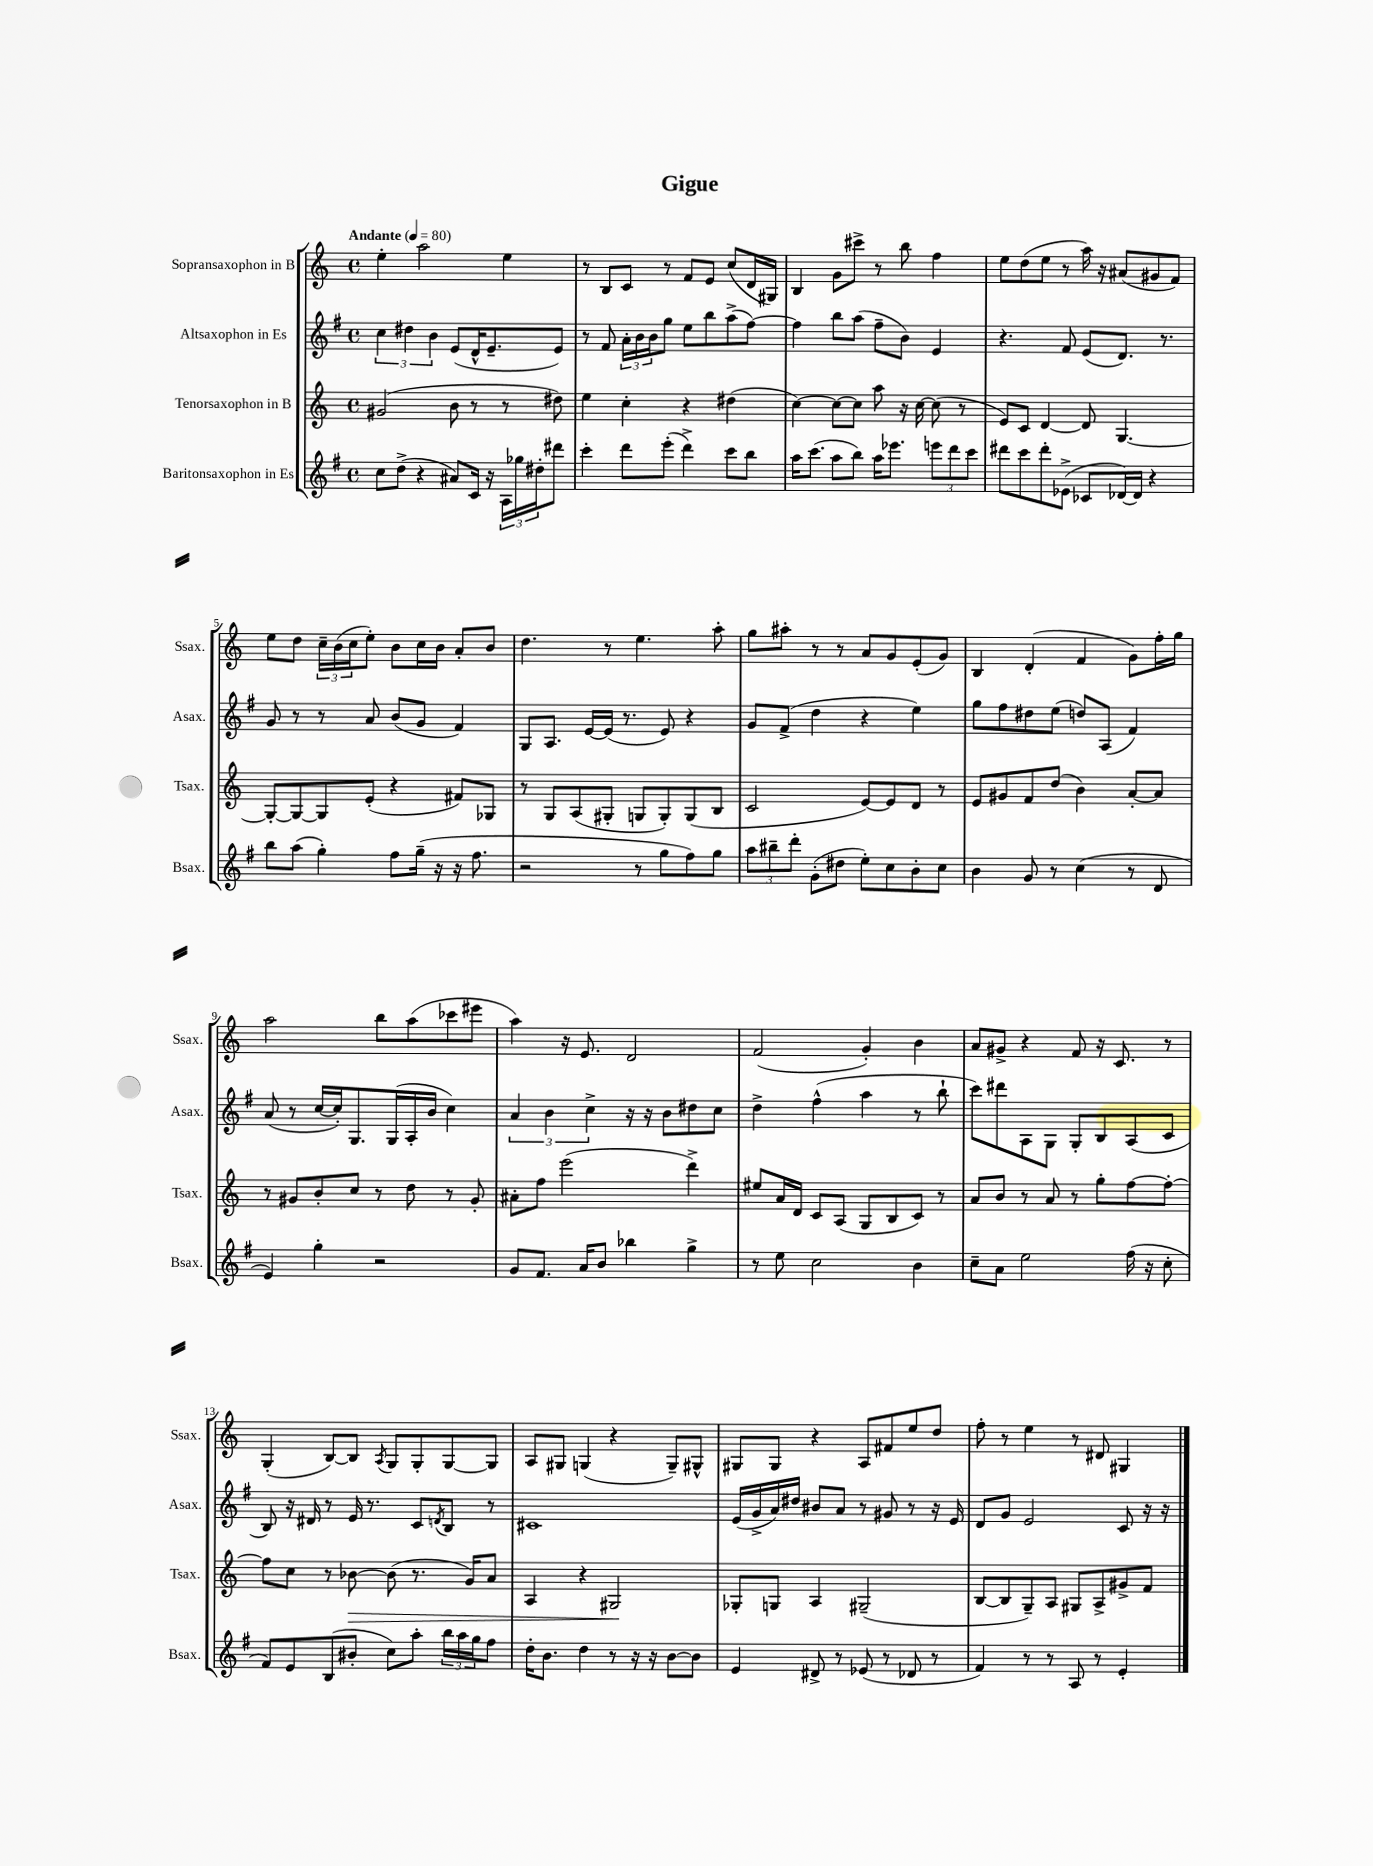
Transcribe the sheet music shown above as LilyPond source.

\header { title = "Gigue" }
<<
\new StaffGroup <<
\new Staff = "s0" \with { instrumentName = "Sopransaxophon in B" shortInstrumentName = "Ssax." } {
    \clef treble \key c \major \defaultTimeSignature \time 4/4 \tempo "Andante" 4 = 80
    e''4-. a''2 e''4 |
    r8 b8 c'8 r8 f'8 e'8 c''8( d'16 gis16) |
    b4 g'8 cis'''8-> r8 b''8 f''4 |
    e''8 d''8( e''8 r8 a''16) r16 ais'8( gis'8 f'8) |
    e''8 d''8 \tuplet 3/2 { c''16-- b'16( c''16 } e''8-.) b'8 c''16 b'16 a'8-. b'8 |
    d''4. r8 e''4. a''8-. |
    g''8 ais''8-. r8 r8 a'8 g'8 e'8-.( g'8) |
    b4 d'4-.( f'4 g'8) f''16-. g''16 |
    a''2 b''8 a''8( ces'''8 eis'''8 |
    a''4) r16 e'8. d'2 |
    f'2( g'4-.) b'4 |
    a'8 gis'8-> r4 f'8 r16 c'8. r8 |
    g4-.( b8~) b8 \acciaccatura { a8 } g8 g8-. g8~ g8 |
    a8 gis8 g4( r4 g8--) gis8-^ |
    gis8 gis8 r4 a8 fis'8 e''8 d''8 |
    f''8-. r8 e''4 r8 dis'8 gis4 \bar "|." |
}
\new Staff = "s1" \with { instrumentName = "Altsaxophon in Es" shortInstrumentName = "Asax." } {
    \clef treble \key g \major \defaultTimeSignature \time 4/4
    \tuplet 3/2 { c''4 dis''4 b'4 } e'8( d'16-^ e'8.-- e'8) |
    r8 fis'8 \tuplet 3/2 { a'16-. b'16 b'16 } g''8 e''8 b''8 a''8->( fis''8~) |
    fis''4 b''8 a''8( fis''8-- b'8) e'4 |
    r4. fis'8 e'8( d'8.) r8. |
    g'8 r8 r8 a'8 b'8( g'8 fis'4) |
    g8 a8. e'16~ e'16( r8. e'8) r4 |
    g'8 fis'8->( d''4 r4 e''4) |
    g''8 fis''8 dis''8 e''8( d''8) a8( fis'4) |
    a'8( r8 c''16~ c''16-.) g8. g16( a16-. b'16 c''4) |
    \tuplet 3/2 { a'4 b'4 c''4-> } r16 r16 b'8 dis''8 c''8 |
    d''4-> fis''4-^( a''4 r8 b''8-! |
    c'''8) dis'''8 a8 g8 g8-. b8 a8( c'8 |
    b8) r16 dis'16 r8 e'16 r8. c'8 \acciaccatura { d'8 } b8 r8 |
    cis'1 |
    e'16( g'16-> a'16) dis''16 bis'8 a'8 r8 gis'8 r8 r16 e'16 |
    d'8 g'8 e'2 c'8 r16 r16 \bar "|." |
}
\new Staff = "s2" \with { instrumentName = "Tenorsaxophon in B" shortInstrumentName = "Tsax." } {
    \clef treble \key c \major \defaultTimeSignature \time 4/4
    gis'2( b'8 r8 r8 dis''8) |
    e''4 c''4-. r4 dis''4( |
    c''4~) c''8~ c''8 a''8 r16 c''16~ c''8( r8 |
    e'8) c'8 d'4~ d'8 g4.~ |
    g8~-. g8~ g8 e'8-.( r4 fis'8) ges8 |
    r8 g8 a8( gis8-. g8 g8-.) g8( b8 |
    c'2 e'8~) e'8 d'8 r8 |
    e'8 gis'8 f'8 d''8( b'4) a'8~-. a'8 |
    r8 gis'8 b'8-. c''8 r8 d''8 r8 gis'8-. |
    ais'8-. f''8 e'''2( d'''4->) |
    eis''8 a'16 d'16 c'8 a8( g8 b8 c'8) r8 |
    a'8 b'8 r8 a'8 r8 g''8-. f''8~ f''8~-. |
    f''8 c''8 r8 bes'8~\> bes'8( r8. g'16) a'8 |
    a4 r4 gis2\! |
    ges8-. g8 a4 gis2--( |
    b8~ b8 g8--) a8 gis8 a8-> gis'8-> f'8 \bar "|." |
}
\new Staff = "s3" \with { instrumentName = "Baritonsaxophon in Es" shortInstrumentName = "Bsax." } {
    \clef treble \key g \major \defaultTimeSignature \time 4/4
    c''8 d''8->( r4 ais'8) c'16 r16 \tuplet 3/2 { a16 ges''16 dis''16-. } dis'''8 |
    c'''4-. d'''8 e'''8-.( d'''4->) c'''8 b''8 |
    a''16 c'''8.( a''8 b''8) a''16 ees'''8. \tuplet 3/2 { e'''8 d'''8 c'''8 } |
    dis'''8 c'''8 dis'''8-. ees'8->( ces'8 des'16~) des'16 r4 |
    b''8 a''8( g''4-.) fis''8 g''16--( r16 r16 fis''8. |
    r2 r8 g''8 fis''8) g''8 |
    \tuplet 3/2 { a''8 bis''8-- d'''8-. } g'8-.( dis''8 e''8-.) c''8 b'8-. c''8 |
    b'4 g'8 r8 c''4( r8 d'8 |
    e'4) g''4-. r2 |
    g'8 fis'8. a'16 b'8 bes''4 g''4-> |
    r8 e''8 c''2 b'4 |
    c''8-- a'8 e''2 fis''16( r16 c''8-. |
    fis'8) e'8 b8( bis'8-. c''8) a''8-. \tuplet 3/2 { b''16 a''16 g''16 } fis''8 |
    d''16-. b'8. d''4 r8 r16 r16 b'8~ b'8 |
    e'4 dis'8-> r8 ees'8( r8 des'8 r8 |
    fis'4) r8 r8 a8 r8 e'4-. \bar "|." |
}
>>
>>
